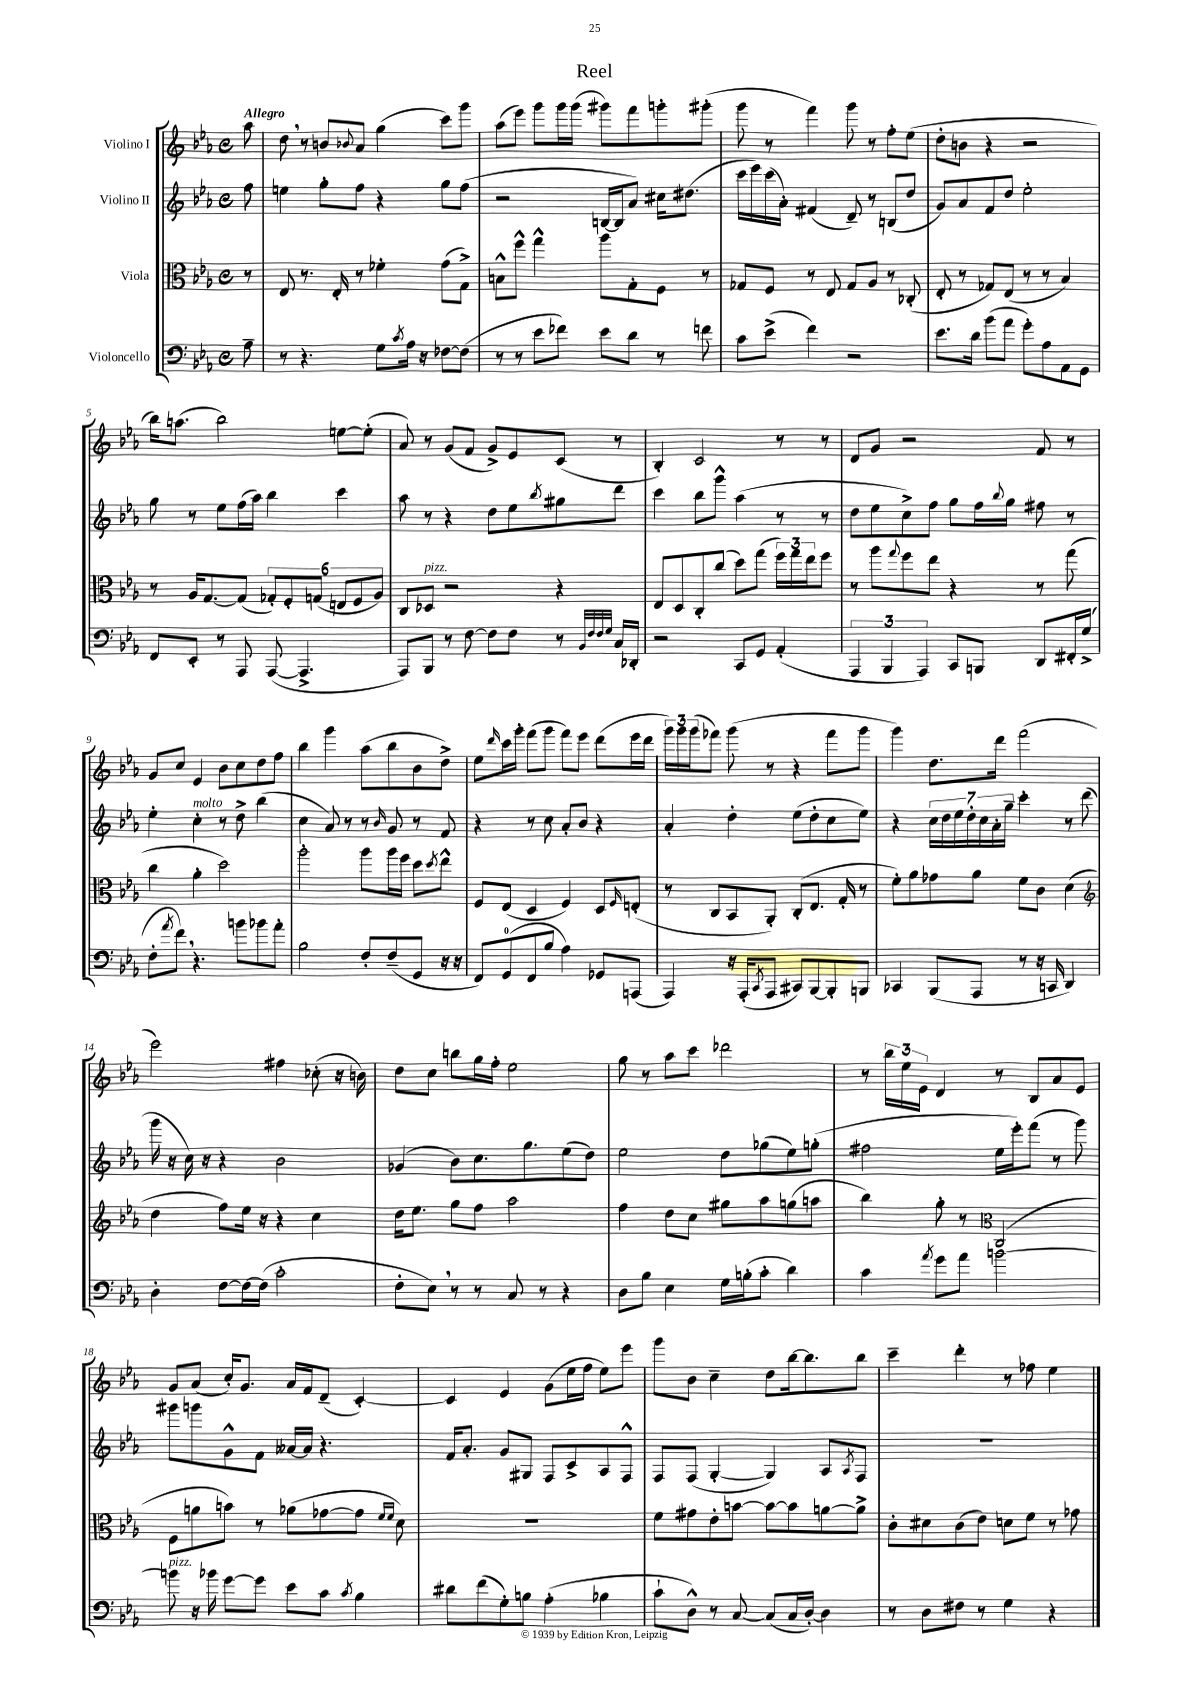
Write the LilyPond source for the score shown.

\header { title = "Reel" }
<<
\new StaffGroup <<
\new Staff = "s0" \with { instrumentName = "Violino I" } {
    \clef treble \key ees \major \defaultTimeSignature \time 4/4 \partial 8 \tempo "Allegro"
    aes''8 |
    d''8 \breathe r8 b'8 \appoggiatura { bes'8 } aes'8 g''4( c'''8) g'''8 |
    aes''8( ees'''8) g'''8 g'''16 g'''16( gis'''8) f'''8 g'''8-. gis'''8-.( |
    g'''8 r8 f'''4) g'''8 r8 f''8-. ees''8( |
    d''8-. b'8 r4 r2 |
    bes''16) a''8.( bes''2) e''8~ e''8-.( |
    aes'8) r8 g'8( f'8 g'8->) ees'8 c'8( r8 |
    bes4-.) c'2 r8 r8 |
    d'8 g'8 r2 f'8 r8 |
    g'8 c''8 ees'4 bes'8 c''8 d''8 f''8 |
    bes''4 g'''4 aes''8( bes''8 bes'8 d''8->) |
    ees''8 \grace { d'''16 } c'''16 g'''16-. f'''8( g'''8 f'''8) ees'''8 d'''8( ees'''16 d'''16 |
    \tuplet 3/2 { g'''16) g'''16 g'''16( } fes'''8) g'''8( r8 r4 fes'''8 g'''8 |
    g'''4) d''8. d'''16 f'''2( |
    ees'''2) fis''4 ces''8-.( r16 b'16) |
    d''8 c''8 b''8 g''16 f''16-. ees''2 |
    g''8 r8 aes''8 c'''8 des'''2 |
    r8 \tuplet 3/2 { bes''16 ees''16 ees'16 } d'4 r8 bes8 aes'8 ees'8 |
    g'8 aes'8( c''16-.) g'8. aes'16 f'16 d'8--( c'4~-.) |
    c'4 ees'4 g'8( ees''16 f''16 ees''8) ees'''8 |
    g'''8 bes'8 c''4-- d''8 bes''16~ bes''8. bes''8 |
    c'''4-- d'''4-. r8 fes''8 ees''4 \bar "|." |
}
\new Staff = "s1" \with { instrumentName = "Violino II" } {
    \clef treble \key ees \major \defaultTimeSignature \time 4/4 \partial 8
    f''8 |
    e''4 g''8-. f''8 r4 g''8 f''8( |
    r2 b16~ b16 aes'8) cis''16 dis''8.( |
    c'''16 ees'''16) c'''16( aes'16-.) fis'4( d'8--) r8 b8( d''8 |
    g'8) aes'8 f'8 d''8 ees''2-. |
    g''8 r8 ees''8 f''16( aes''16) bes''4 c'''4 |
    aes''8 r8 r4 d''8 ees''8 \acciaccatura { bes''8 } gis''8 d'''8 |
    c'''4 bes''8 g'''8-^ aes''4( r8 r8 |
    d''8 ees''8 c''8->) f''8 g''8 f''16 \appoggiatura { bes''8 } g''16 fis''8 r8 |
    ees''4-. c''4-.^\markup { \italic "molto" } r8 d''8-> bes''4( |
    c''4 aes'8) r8 r8 \grace { bes'16 } g'8 r8 f'8 |
    r4 r8 c''8 aes'8-. bes'8 r4 |
    aes'4-. d''4-. ees''8( d''8-. c''8 ees''8) |
    r4 \tuplet 7/4 { c''16 d''16 ees''16 d''16-. c''16 aes'16-. g''16-- } c'''4-. r8 d'''8( |
    g'''16 r16 c''16) r16 r4 bes'2 |
    ges'4( bes'8) c''8. g''8. ees''8( d''8) |
    ees''2 d''8 ges''8( ees''8) g''8-.( |
    fis''2 ees''16 ees'''16-.) f'''8( r8 g'''8) |
    gis'''8 g'''8 g'8-^ f'8 aeses'16~ aeses'16 r4. |
    f'16 aes'8.-. g'8 gis8 f8 c'8-> aes8 f8-^ |
    f8 f8( g4~-. g4) aes8 \acciaccatura { aes8 } f8 |
    R1 \bar "|." |
}
\new Staff = "s2" \with { instrumentName = "Viola" } {
    \clef alto \key ees \major \defaultTimeSignature \time 4/4 \partial 8
    r8 |
    ees8 r8. ees16-. r8 fes'4-. g'8( g8->) |
    b8-^ f''8-^ g''4-^ aes''8 g8-. f8 r8 |
    ges8 f8 r8 ees8 ges8 aes8 r8 ces8-.( |
    ees8-. r8 ges8) ees8( r8 r8 bes4) |
    r8 aes16 g8.~ g8( \tuplet 6/4 { ges8-.) f8-. g8( e8 f8 aes8) } |
    c8 des8^\markup { \italic "pizz." } r2 r4 |
    ees8 d8 c8-. c''8( d''8) g''8( \tuplet 3/2 { f''16) g''16 ees''16 } f''8 |
    r8 aes''8 \appoggiatura { g''8 } f''8 ees''8 r4 r8 g''8( |
    c''4 aes'4-. d''2) |
    aes''2-. aes''8 aes''16 f''16 d''8 \acciaccatura { d''8 } ees''8-^ |
    f8 ees8( d4 f4) d8 \grace { f16 } e8-.( |
    r8 c8 bes,8 aes,8-.) c8-.( ees8. g16-. r8 |
    f'8-.) aes'8 ges'8 aes'8 f'8 c'8 d'4( |
    \clef treble d''4 f''8) ees''16 r16 r4 c''4 |
    d''16 ees''8. g''8 f''8 aes''2 |
    f''4 d''8 c''8 gis''8 aes''8 g''8( a''8 |
    bes''4) g''8-. r8 \clef alto c2( |
    f8 a'8 b'8) r8 aes'8( ges'8~ ges'8 \grace { f'16 f'16 } d'8) |
    R1 |
    f'8 gis'8 ees'8-. b'8~ b'8~ b'8 a'8~ a'8-> |
    c'8-. dis'8 c'8( ees'8) d'8 f'8 r8 ges'8 \bar "|." |
}
\new Staff = "s3" \with { instrumentName = "Violoncello" } {
    \clef bass \key ees \major \defaultTimeSignature \time 4/4 \partial 8
    aes8-- |
    r8 r4. g8 \acciaccatura { c'8 } aes16 r16 fes8~ fes8( |
    r8 r8 ees'8 fes'8) ees'8 d'8 r8 f'8 |
    c'8 ees'8->( f'4) r2 |
    ees'8. d'16 bes'8( aes'8 g'8-.) aes8 aes,8 g,8 |
    f,8 ees,8-. r8 aes,,8 aes,,8~( aes,,4.-> |
    aes,,8) bes,,8 r8 f8~ f8 f8 r8 \grace { bes,32 f32 f32 g32 } c16 des,16-. |
    r2 c,8 g,8 aes,4-.( |
    \tuplet 3/2 { aes,,4 bes,,4 aes,,4) } c,8 b,,8 d,8 fis,16-. g16->( |
    f8-. \acciaccatura { aes'8 } f'8) \breathe r4. b'8 bes'8 aes'8-. |
    bes2 f8-. f8--( g,8 r16 r16 |
    f,8) g,8-0( f,8 bes8 aes4) ges,8 a,,8( |
    aes,,4) r16 aes,,16-.( \acciaccatura { c,8 } aes,,8 cis,8) bes,,8~ bes,,8-. b,,8 |
    ces,4 bes,,8( aes,,8 r8 r16 c,16 d,4) |
    d4-. f8~ f16~ f16( c'2-. |
    f8-. ees8) \breathe r8 r8 c8 r8 r4 |
    d8 bes8 ees4 g16 b16-.( c'8-. d'4) |
    c'4 \acciaccatura { aes'8 } g'8 aes'8 b'2~ |
    b'8^\markup { \italic "pizz." } r16 bes'16 g'8~ g'8 ees'8 c'8 \acciaccatura { c'8 } bes4 |
    dis'8 f'8( g8-.) b8 aes4-.( bes4 |
    c'8-! d8-^) r8 c8~ c8( c16 d16~-.) d4 |
    r8 d8 fis8 r8 g4 r4 \bar "|." |
}
>>
>>
